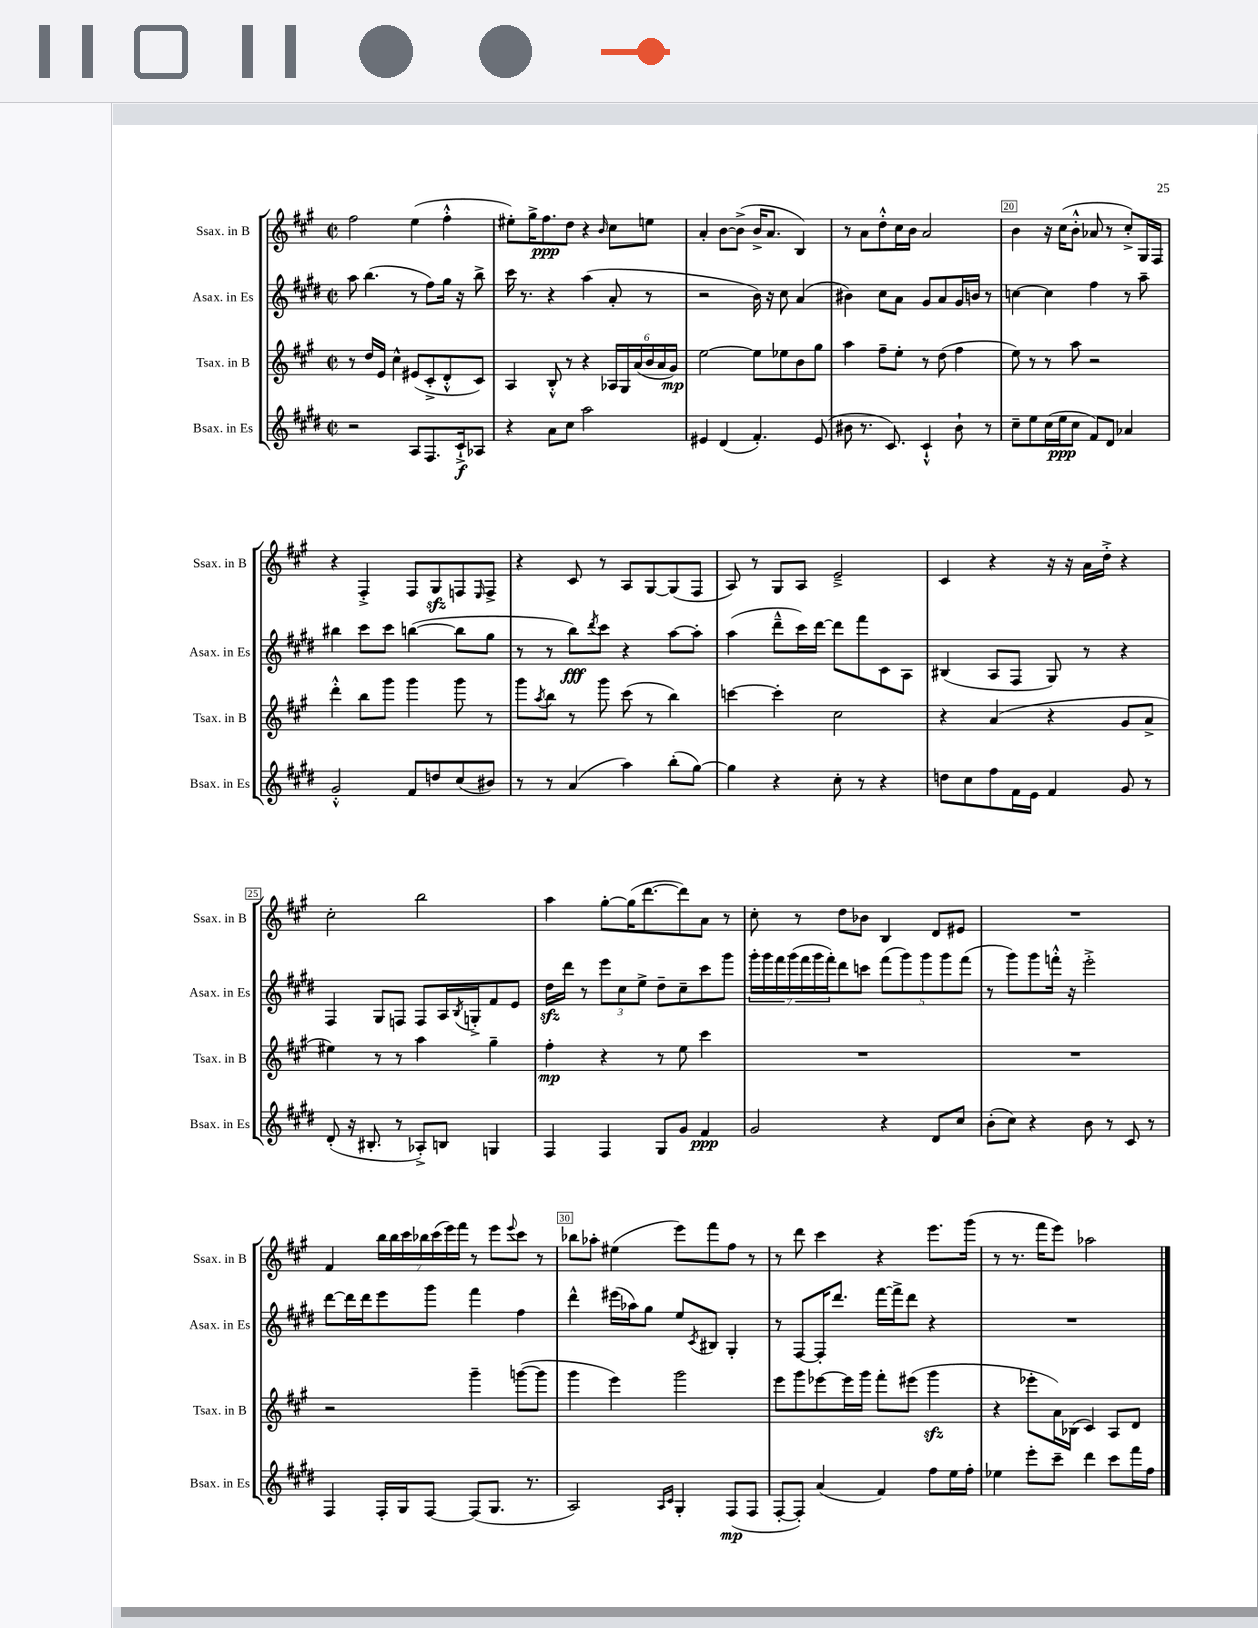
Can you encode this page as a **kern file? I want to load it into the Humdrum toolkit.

**kern	**kern	**kern	**kern
*staff4	*staff3	*staff2	*staff1
*clefG2	*clefG2	*clefG2	*clefG2
*k[f#c#g#d#]	*k[f#c#g#]	*k[f#c#g#d#]	*k[f#c#g#]
*M2/2	*M2/2	*M2/2	*M2/2
*met(c|)	*met(c|)	*met(c|)	*met(c|)
2r	8r	8aa\	2ff#\
.	16dd/LL	(4.bb\	.
.	16e/JJ	.	.
.	4cc#^^\	.	.
8A/L	(8e#/L	8r	(4ee\
8.F#/	8c#'^/	8ff#\L)	.
.	8d'^^/	16gg#\Jk	4ff#'^^\
16c#`^/k	.	16r	.
8A-/J	8c#/J)	8bb^\	.
=	=	=	=
4r	4A/	16ccc#\	8ee#'\L)
.	.	8.r	.
.	.	.	16gg#^\K
.	.	.	8.ff#\
8a\L	8B'^^/	4r	.
8cc#\J	8r	.	8dd\J
2aa\	4r	(4aa\	4r
.	.	.	16qqb/
.	24A-/LL	8a'/	8cc#\L
.	24G#/	.	.
.	(24a/	.	.
.	24b/	8r	8ee\J
.	24a/	.	.
.	24g#/JJ)	.	.
=	=	=	=
4e#/	[2ee\	2r	4a'/
(4d#/	.	.	[8b\L
.	.	.	(8b^\]J
4.f#'/)	8ee\]L	16b\)	16b^/LK
.	.	16r	8.a/J
.	8ee-\	8cc#\	.
.	8b\	(4a/	4B/)
(8e#/	8gg#\J	.	.
=	=	=	=
8b#\	4aa\	4b#\)	8r
8.r	.	.	8a\L
.	8ff#~\L	8cc#\L	8dd'^^\
8.c#/)	.	.	.
.	8ee'\J	8a\J	16cc#\L
.	.	.	16b\JJ
4c#`^^/	8r	8g#/L	2a/
.	(8dd\	8a/	.
8b#`\	4ff#\	16g#/L	.
.	.	16b/JJ	.
8r	.	8r	.
=	=	=	=
8cc#~\L	8ee\)	[4cc\	4b\
8ee\	8r	.	.
(16cc#\L	8r	4cc\]	16r
16ee\J	.	.	(16cc#\LK
8cc#\J	8aa\	.	8b'^^\J
8f#/L)	2r	4ff#\	8a-/
8d#/J	.	.	8r
4a-/	.	8r	8cc#'^/L)
.	.	8aa~\	16G#/L
.	.	.	16F#/JJ
=	=	=	=
2g#'^^/	4ddd'^^\	4bb#\	4r
.	8bb\L	8ccc#\L	4F#'^/
.	8ggg#\J	8ccc#\J	.
8f#/L	4ggg#\	([4bb\	8F#/L
8dd/	.	.	8G#/
(8cc#/	8ggg#\	8bb\]L	8F/
.	.	.	16qqE/
8b#/J)	8r	8gg#\J	8F^/J
=	=	=	=
8r	8ggg#\L	8r	4r
.	8qaa/	.	.
8r	8bb\J	8r	.
(4a/	8r	8bb\L)	8c#/
.	.	8qddd#/	.
.	8ggg#\	8ccc#\J	8r
4aa\)	(8ccc#\	4r	8A/L
.	8r	.	[8G#/
(8bb'\L	4bb\)	[8aa\L	(8G#/]
[8gg#\J)	.	8aa'\]J	8F#/J
=	=	=	=
4gg#\]	[4ccc\	(4aa\	8A/)
.	.	.	8r
4r	4ccc'\]	8ddd#~^^\L	8G#/L
.	.	16ccc#\L)	8A/J
.	.	[16ddd#\JJ	.
8cc#'\	2cc#\	8ddd#\]L	2e~^/
8r	.	8fff#\	.
4r	.	8c#\	.
.	.	8A\J	.
=	=	=	=
8dd\L	4r	(4B#/	4c#/
8cc#\	.	.	.
8ff#\	(4a/	8A/L	4r
16f#\L	.	8F#/J	.
16e\JJ	.	.	.
4f#/	4r	8G#/)	16r
.	.	.	16r
.	.	8r	16a\LL
.	.	.	16dd'^\JJ
8g#/	8g#/L	4r	4r
8r	8a^/J	.	.
=	=	=	=
(8d#'/	4ee#\)	4F#/	2cc#'\
16r	.	.	.
8.B#'/	.	.	.
.	8r	8G#/L	.
8r	8r	8F/J	.
8A-'^/L)	4aa\	8F/L	2bb\
8B/J	.	16A/L	.
.	.	8qB/	.
.	.	16G'^/J	.
4G/	4gg#~\	8f#/	.
.	.	8e/J	.
=	=	=	=
4F#/	4ff#'\	16dd#\LL	4aa\
.	.	16ddd#\JJ	.
.	.	8r	.
4F#/	4r	12eee\L	[8gg#'\L
.	.	12cc#\	.
.	.	.	(16gg#\]K
.	.	12ee^\J	.
.	.	.	[8.ddd\
8G#/L	8r	8dd#~\L	.
8g#/J	8ee\	8cc#~\	8ddd\])
4f#/	4ccc#\	8ccc#\	8a\J
.	.	8ggg#\J	8r
=	=	=	=
2g#/	1r	28ggg#'\LL	8cc#'\
.	.	28ggg#\	.
.	.	28fff#\	.
.	.	(28ggg#\	.
.	.	.	8r
.	.	28fff#\	.
.	.	28ggg#\	.
.	.	28fff#'\J)	.
.	.	8ddd#\	8dd\L
.	.	8ccc\J	8b-\J
4r	.	(10fff#\L	4B/
.	.	10ggg#\)	.
.	.	10ggg#\	.
8d#/L	.	.	8d/L
.	.	10ggg#\	.
8cc#/J	.	.	8e#/J
.	.	(10fff#\J	.
=	=	=	=
(8b'\L	1r	8r	1r
8cc#\J)	.	8ggg#\L)	.
4r	.	8ggg#\	.
.	.	16fff'^^\Jk	.
.	.	16r	.
8b\	.	2eee'^\	.
8r	.	.	.
8c#/	.	.	.
8r	.	.	.
=	=	=	=
4F#/	2r	[8ddd#\L	4f#/
.	.	16ddd#\]L	.
.	.	16ddd#\J	.
16F#'/LL	.	8eee\	28bb\LL
.	.	.	28bb\
16G#/J	.	.	.
.	.	.	28ccc#\
.	.	.	28bb-\
[8F#/J	.	8ggg#\J	.
.	.	.	(28ccc#\
.	.	.	28eee\)
.	.	.	28fff#\JJ
(8F#/]L	4ggg#~\	4fff#\	8r
8.G#/J	.	.	8eee\L
.	.	.	8qqeee/
.	([8ggg\L	4ff#\	8ccc#\J
8.r	.	.	.
.	8ggg\]J	.	8r
=	=	=	=
2A/)	4ggg#\	4ddd#^^\	8bb-\L
.	.	.	8aa-'\J
.	4eee\)	(16eee#\LL	(4ee#\
.	.	16aa-\J)	.
.	.	8gg#\J	.
16qqA/LL	.	.	.
16qqc#/JJ	.	.	.
4G#'/	2ggg#\	8ee/L	8eee\L)
.	.	8qc#/	.
.	.	8B#/J	8fff#\
(8F#/L	.	4G#'/	8ff#\J
8F#/J	.	.	8r
=	=	=	=
[8F#'/L	8eee\L	8r	8r
8F#'/]J)	8ggg#\	[8F#/L	8ddd\
(4a/	[8eee-\	16F#'/]K	4ccc#\
.	.	8.ddd#/J	.
.	16eee-\]L	.	.
.	16ggg#\JJ	.	.
4f#/)	8fff#'\L	[16fff#\LL	4r
.	.	16fff#^\]J	.
.	(8eee#\J	8ddd#\J	.
8ff#\L	4ggg#\	4r	8.eee\L
16ee\L	.	.	.
16ff#'\JJ	.	.	(16ggg#\Jk
=	=	=	=
4ee-\	4r	1r	8r
.	.	.	8.r
8eee'\L	8eee-'\L	.	.
.	.	.	16fff#\LK
8ccc#~\J	16a\L)	.	8eee\J)
.	(16B-\JJ	.	.
4ddd#\	4c#/)	.	2aa-\
8ccc#\L	8A/L	.	.
16fff#\L	8d/J	.	.
16ff#\JJ	.	.	.
==	==	==	==
*-	*-	*-	*-
